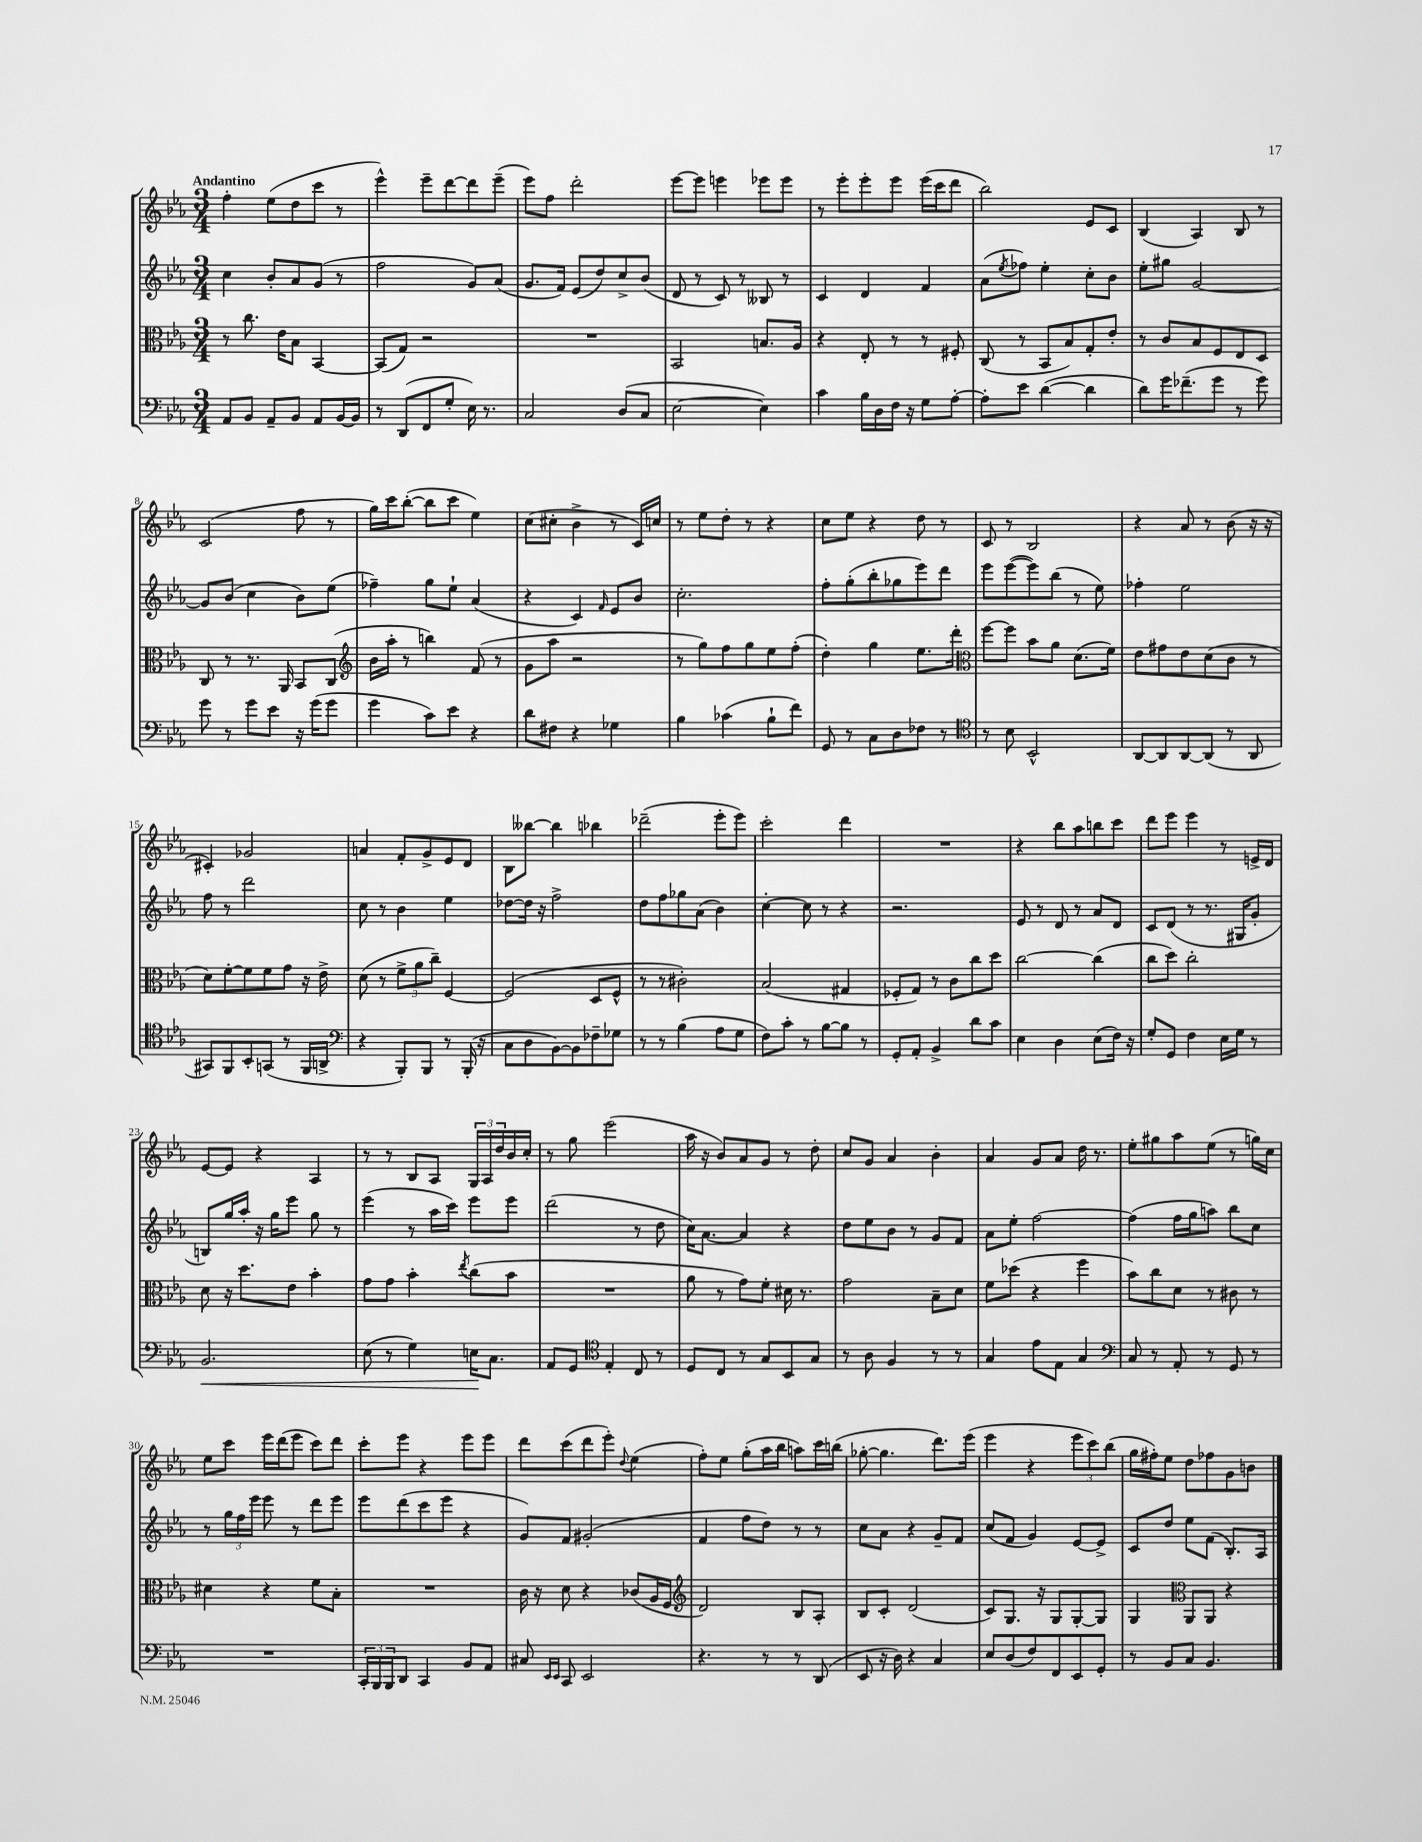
<<
\new StaffGroup <<
\new Staff = "s0" {
    \clef treble \key ees \major \numericTimeSignature \time 3/4 \tempo "Andantino"
    f''4-. ees''8( d''8 c'''8 r8 |
    ees'''4-^) ees'''8-- d'''8~ d'''8 ees'''8--( |
    ees'''8) f''8 d'''2-. |
    ees'''8~ ees'''8 e'''4 ees'''8 ees'''8 |
    r8 ees'''8-. ees'''8-. ees'''8 ees'''16( c'''16 d'''8 |
    bes''2) ees'8 c'8 |
    bes4( aes4) bes8 r8 |
    c'2( f''8 r8 |
    g''16) c'''16 bes''8~-.( bes''8 c'''8 ees''4) |
    c''8( cis''8-. bes'4-> r8 c'16) c''16 |
    r8 ees''8 d''8-. r8 r4 |
    c''8 ees''8 r4 d''8 r8 |
    c'8 r8 bes2 |
    r4 aes'8 r8 bes'8( r16 r16 |
    cis'4-.) ges'2 |
    a'4 f'8-. g'8-> ees'8 d'8 |
    bes8 beses''8~ beses''4 bes''4 |
    des'''2--( ees'''8-. ees'''8) |
    c'''2-. d'''4 |
    R2. |
    r4 bes''8 aes''8 b''8 c'''8 |
    d'''8 ees'''8 ees'''4 r8 e'16-> d'16 |
    ees'8~ ees'8 r4 aes4 |
    r8 r8 bes8 aes8 \tuplet 3/2 { g16 aes16 d''16 } bes'16 c''16-. |
    r8 g''8 ees'''2( |
    aes''16 r16 bes'8) aes'8 g'8 r8 d''8-. |
    c''8 g'8 aes'4 bes'4-. |
    aes'4 g'8 aes'8 d''16 r8. |
    ees''8-. gis''8 aes''8 ees''8( r8 g''16) c''16 |
    ees''8 c'''8 ees'''16 d'''16( ees'''8 c'''8) d'''8 |
    c'''8-. ees'''8 r4 ees'''8 ees'''8 |
    d'''8 c'''8( d'''8 ees'''8-.) \appoggiatura { d''8 } ees''4( |
    f''8-.) ees''8 g''8-.( aes''16 bes''16 a''8) c'''16 b''16( |
    ges''8~-. ges''4. d'''8.) ees'''16( |
    ees'''4 r4 \tuplet 3/2 { ees'''8 c'''8) bes''8( } |
    g''16 fis''16-.) ees''8 d''8 fes''8 g'8 b'8 \bar "|." |
}
\new Staff = "s1" {
    \clef treble \key ees \major \numericTimeSignature \time 3/4
    c''4 bes'8-. aes'8 g'8( r8 |
    f''2 g'8) aes'8( |
    g'8. f'16) ees'8( d''8) c''8-> bes'8( |
    d'8 r8 c'8) r8 beses8 r8 |
    c'4 d'4 f'4 |
    aes'8( \acciaccatura { ees''8 } fes''8) ees''4-. c''8-. bes'8 |
    ees''8-. gis''8 g'2~ |
    g'8 bes'8( c''4 bes'8) ees''8( |
    fes''4--) g''8 ees''8-! aes'4( |
    r4 c'4) \grace { f'16 } ees'8 bes'8 |
    c''2.-. |
    f''8-. g''8-.( bes''8-. ges''8 ees'''8) d'''8 |
    ees'''8 ees'''8~( ees'''8) bes''8( r8 ees''8) |
    fes''4-. ees''2 |
    f''8 r8 d'''2 |
    c''8 r8 bes'4 ees''4 |
    des''8~ des''16 r16 f''2-> |
    d''8 f''8 ges''8 aes'8( bes'4) |
    c''4~-. c''8 r8 r4 |
    r2. |
    ees'8 r8 d'8 r8 aes'8 d'8 |
    c'8 d'8( r8 r8. gis16 g'8-. |
    b8) g''16 aes''16-. r16 g''16 ees'''8 g''8 r8 |
    ees'''4( r8 aes''16 c'''16) ees'''8 ees'''8 |
    d'''2( r8 d''8 |
    c''16) aes'8.~ aes'4 r4 |
    d''8 ees''8 bes'8 r8 g'8 f'8 |
    aes'8 ees''8-. f''2~ |
    f''4( f''16 g''16 a''8) bes''8 c''8 |
    r8 \tuplet 3/2 { g''16 f''16 ees'''16 } ees'''8 r8 d'''8 ees'''8 |
    ees'''8 d'''8( c'''8 ees'''8 r4 |
    g'8) f'8 gis'2-.( |
    f'4 f''8 d''8) r8 r8 |
    c''8 aes'8 r4 g'8-- f'8 |
    c''8( f'8 g'4) ees'8~ ees'8-> |
    c'8 d''8 ees''8 f'8( bes8.-.) aes16 \bar "|." |
}
\new Staff = "s2" {
    \clef alto \key ees \major \numericTimeSignature \time 3/4
    r8 c''8. ees'16 bes8 bes,4~ |
    bes,8( g8) r2 |
    R2. |
    bes,2 b8. aes16 |
    r4 ees8-. r8 r8 fis8-. |
    c8( r8 bes,8 bes8) g8-. ees'8-. |
    r8 c'8 bes8 f8 ees8 d8 |
    c8 r8 r8. aes,16 bes,8 c8( |
    \clef treble bes'16 aes''16-. r8 b''4) f'8( r8 |
    g'8 aes''8 r2 |
    r8 g''8) f''8 g''8 ees''8 f''8-.( |
    d''4-.) g''4 ees''8. d'''16-. |
    \clef alto f''8~ f''8 bes'8 aes'8 d'8.( f'16) |
    ees'8 gis'8 ees'8 d'8( c'8 r8 |
    d'8) f'8~-. f'8 f'8 g'8 r16 ees'16-> |
    d'8( r8 \tuplet 3/2 { f'8-> aes'8 c''8--) } f4~ |
    f2( d8 f8-^ |
    r8 r8 cis'2-.) |
    bes2( gis4 |
    fes8-. g8) r8 c'8 c''8 d''8 |
    c''2~ c''4( |
    c''8 d''8) c''2-. |
    d'8 r16 d''8. ees'8 bes'4-. |
    g'8 g'8 bes'4-. \acciaccatura { ees''8 } c''8( bes'8 |
    R2. |
    aes'8 r8 g'8) f'8-. dis'16 r8. |
    g'2 bes8-- d'8 |
    f'8 des''8( r4 f''4 |
    bes'8) c''8 d'8 r8 cis'8 r8 |
    dis'4 r4 f'8 bes8-. |
    R2. |
    c'16 r16 d'8 r4 ces'8( aes16 f16 |
    \clef treble d'2) bes8 aes8-. |
    bes8 c'8-. d'2( |
    c'8) g8. r16 g8 g8~-. g8 |
    g4 \clef alto aes,8 aes,8 r4 \bar "|." |
}
\new Staff = "s3" {
    \clef bass \key ees \major \numericTimeSignature \time 3/4
    aes,8 bes,8 aes,8-- bes,8 aes,8 bes,16~ bes,16 |
    r8 d,8( f,8 g8-. ees16) r8. |
    c2 d8( c8 |
    ees2~ ees4) |
    c'4 bes16 d16 f16 r16 g8 aes8~-. |
    aes8-. ees'8 d'4~( d'4 |
    d'8) g'16 fes'8.--( g'8 r8 g'8) |
    g'8 r8 g'8 ees'8 r16 g'16( g'8 |
    g'4 c'8) ees'8 r4 |
    d'8 fis8 r4 ges4 |
    bes4 ces'4( bes8-! f'8) |
    g,8 r8 c8 d8 fes8 r8 |
    \clef tenor r8 bes8 bes,2-^ |
    aes,8~ aes,8 aes,8~ aes,8( r8 aes,8 |
    gis,8) f,8 bes,8-. g,8( r8 f,16 a,16-> |
    \clef bass r4 bes,,8-.) bes,,8 r8 bes,,16-.( r16 |
    c8 d8 bes,8~) bes,8 fes8-- ges8 |
    r8 r8 bes4( aes8 g8 |
    f8) c'8-. r8 bes8~ bes8 r8 |
    g,8-. aes,8-. bes,4-> d'8 c'8 |
    ees4 d4 ees8( f16) r16 |
    g8-. g,8 f4 ees16 g16 r8 |
    bes,2.\< |
    ees8( r8 g4) e16\! c8. |
    aes,8 g,8 \clef tenor ees4-. c8 r8 |
    d8 c8 r8 g8 bes,8 g8 |
    r8 aes8 f4 r8 r8 |
    g4 ees'8 ees8 g4 |
    \clef bass c8 r8 aes,8-. r8 g,8 r8 |
    R2. |
    \tuplet 3/2 { c,16-. bes,,16 bes,,16 } d,8 c,4 bes,8 aes,8 |
    cis8 \grace { ees,16 ees,16 } c,8 ees,2 |
    r4. r8 r8 d,8( |
    ees,8 r16 d16) r4 c4 |
    ees8 d8( f8) f,8 ees,8 g,8-. |
    r8 bes,8 c8 bes,4. \bar "|." |
}
>>
>>
